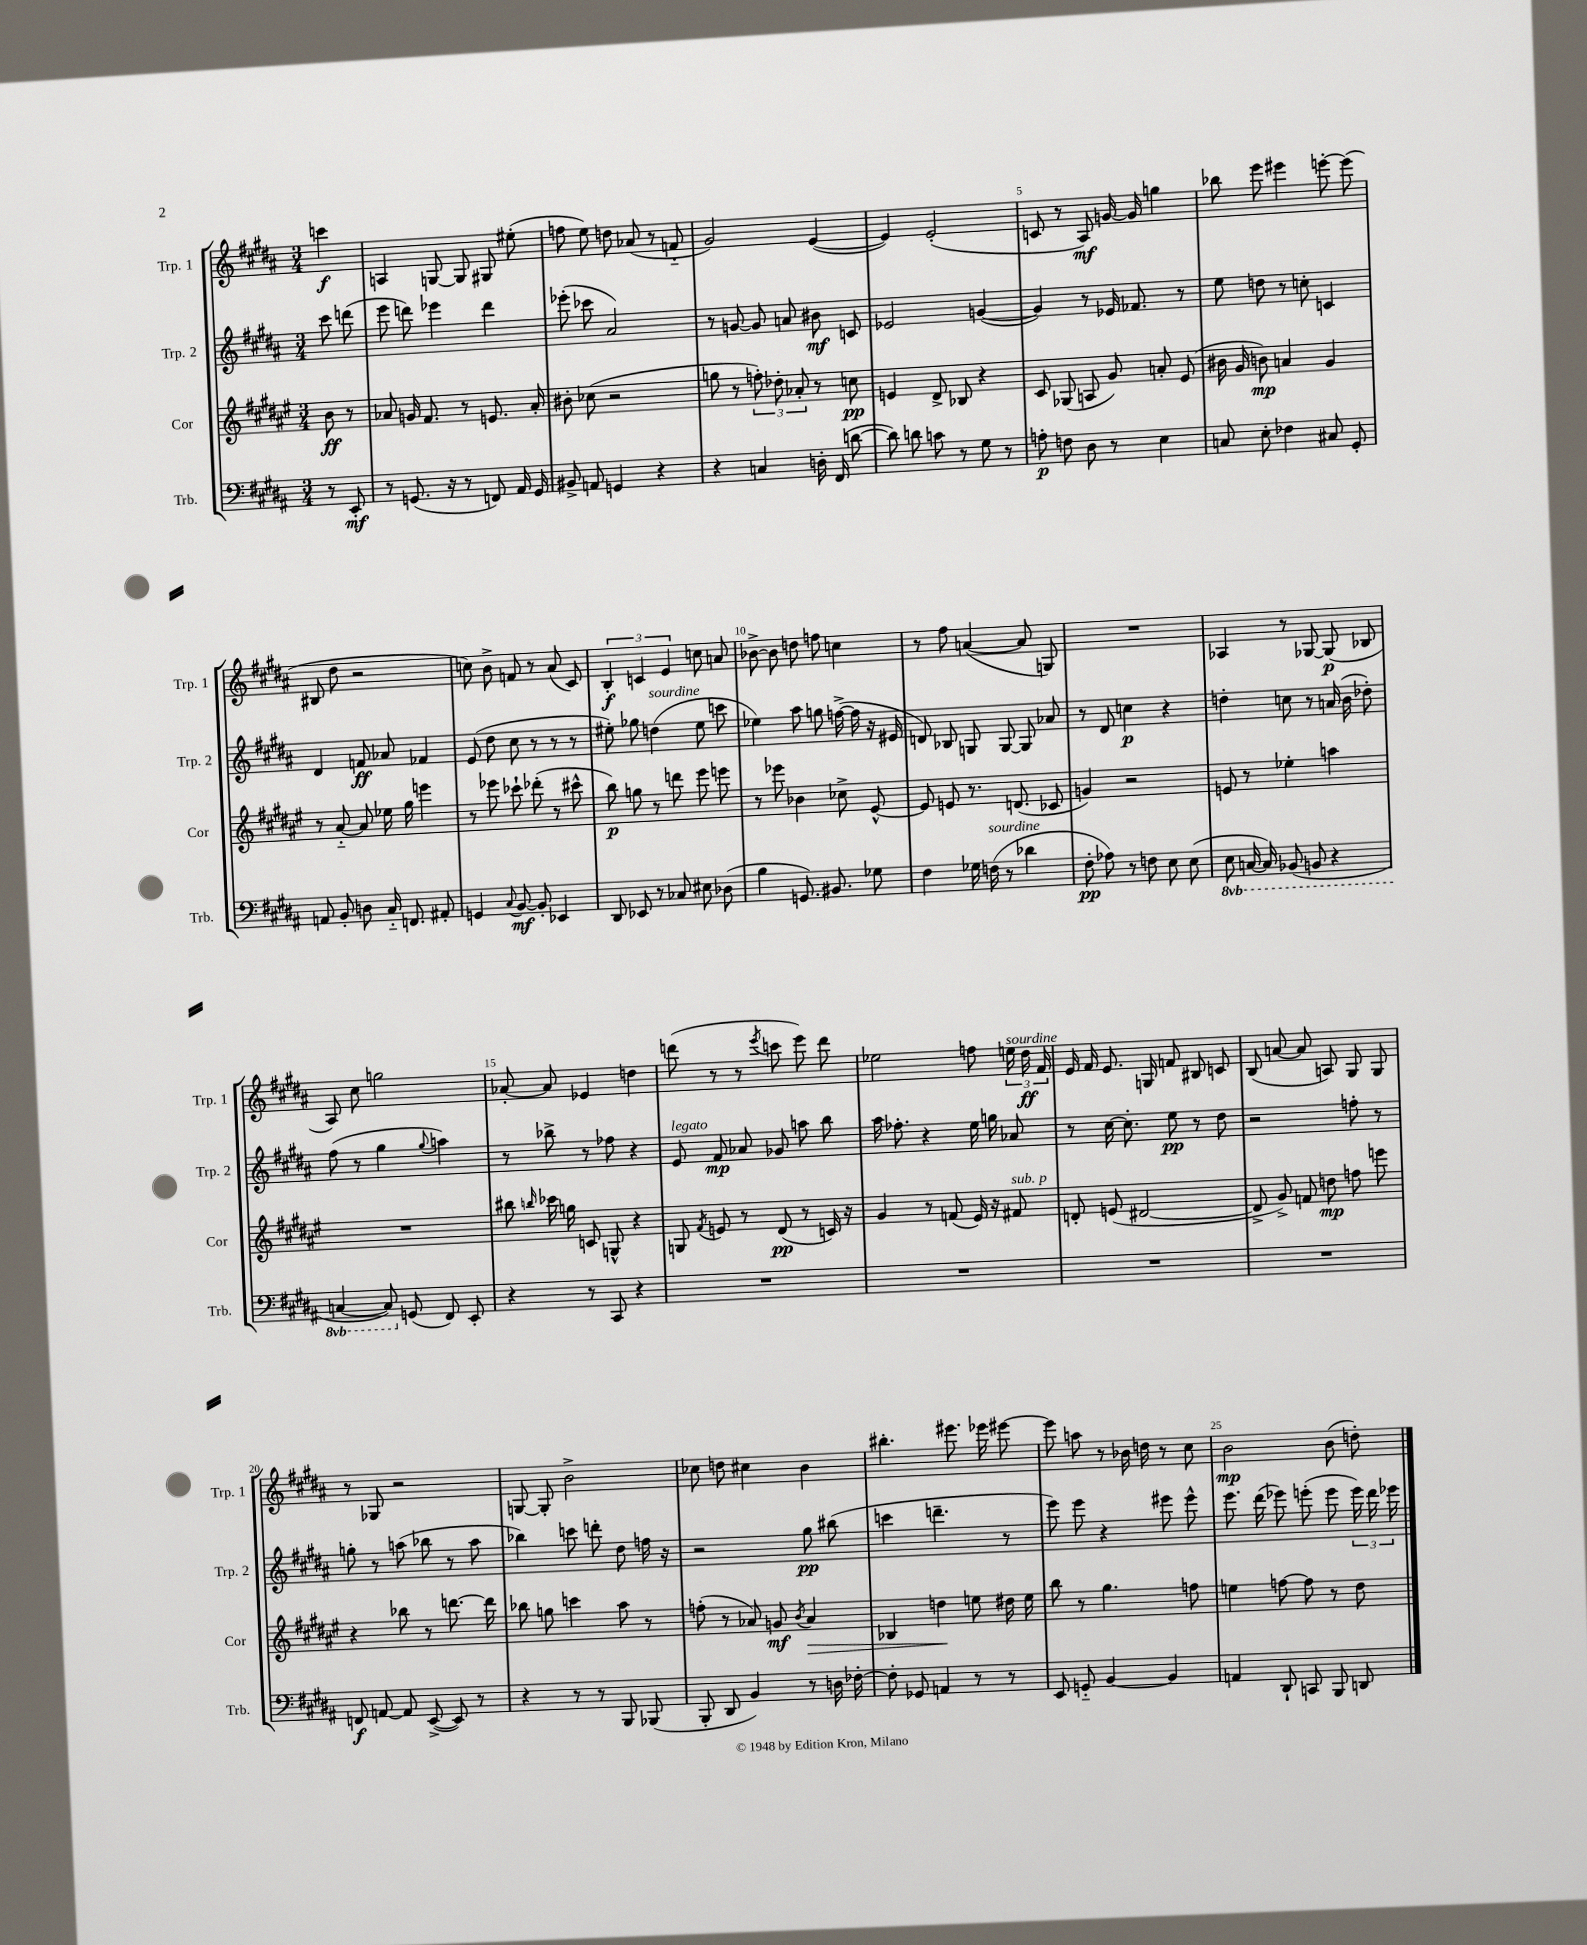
<<
\new StaffGroup <<
\new Staff = "s0" \with { instrumentName = "Trp. 1" shortInstrumentName = "Trp. 1" } {
    \clef treble \key b \major \numericTimeSignature \time 3/4 \partial 4
    \autoBeamOff c'''4\f |
    a4 g8~ g8 gis8 eis''8-.( |
    f''8 e''8) d''8 aes'8( r8 f'8-_ |
    gis'2) e'4~( |
    e'4) e'2-.( |
    c'8 r8 ais8\mf) g'16~ g'16 g''4 |
    bes''8 e'''8 eis'''4 e'''8~-. e'''8( |
    bis8 dis''8 r2 |
    c''8) b'8-> f'8 r8 ais'8( cis'8) |
    \tuplet 3/2 { b4-.\f c'4 e'4 } c''8 a'8 |
    bes'8~-> bes'8 d''8 f''8 c''4 |
    r8 fis''8 a'4~( a'8 g8) |
    R2. |
    aes4 r8 ges8~ ges8\p( bes8 |
    ais8) cis''8 g''2 |
    aes'8~-. aes'8 ees'4 d''4 |
    d'''8( r8 r8 \acciaccatura { e'''8 } c'''8 e'''8) d'''8 |
    ees''2 f''8 \tuplet 3/2 { e''16^\markup { \italic "sourdine" } dis''16\ff fis'16 } |
    e'16 fis'16 e'8. g16 f'8 bis8 c'8 |
    b8( a'8~ a'8 a8) gis8 gis8 |
    r8 ges8 r2 |
    g8~ g8-. b'2-> |
    ces''8 d''8 cis''4 b'4 |
    bis''4.-. eis'''8. ees'''16 eis'''8~ |
    eis'''8 a''8 r8 bes'16 d''16 r8 cis''8 |
    b'2\mp b'8( d''8-.) \bar "|." |
}
\new Staff = "s1" \with { instrumentName = "Trp. 2" shortInstrumentName = "Trp. 2" } {
    \clef treble \key b \major \numericTimeSignature \time 3/4 \partial 4
    \autoBeamOff cis'''8 d'''8( |
    e'''8 d'''8) ees'''4 d'''4 |
    ees'''8-.( ces'''8 ais'2) |
    r8 g'8~ g'8 a'8 bis'8\mf c'8 |
    ees'2 g'4~( |
    g'4) r8 ees'16 fes'8. r8 |
    e''8 d''8 r8 c''8-. c'4 |
    dis'4 f'8\ff aes'8 fes'4 |
    e'8( dis''8 cis''8 r8 r8 r8 |
    eis''8-.) ges''8 d''4^\markup { \italic "sourdine" }( eis''8 c'''8 |
    ees''4) ais''8 g''8 f''16~->( f''16 r16 eis'16 |
    d'8) bes8 g8 g8~ g8 aes'8 |
    r8 dis'8 c''4\p r4 |
    d''4-. c''8 r8 a'16( b'16 des''8-.) |
    fis''8( r8 gis''4 \appoggiatura { gis''8 } a''4) |
    r8 bes''8-> r8 fes''8 r4 |
    e'8^\markup { \italic "legato" } fis'8\mp aes'8 ges'8 a''8 b''8 |
    ais''16 fes''8.-. r4 e''16 g''16 aes'8 |
    r8 cis''16~ cis''8.-. e''8\pp r8 dis''8 |
    r2 f''8-. r8 |
    g''8-. r8 a''8( bes''8 r8 a''8 |
    bes''4) c'''8 d'''8-. dis''8 f''16 r16 |
    r2 gis''8\pp bis''8( |
    c'''4 d'''4.-- r8 |
    e'''8) e'''8 r4 eis'''8 eis'''8-^ |
    e'''8. dis'''16( ees'''8) e'''8-.( e'''8 \tuplet 3/2 { e'''16) dis'''16 ees'''16 } \bar "|." |
}
\new Staff = "s2" \with { instrumentName = "Cor" shortInstrumentName = "Cor" } {
    \clef treble \key fis \major \numericTimeSignature \time 3/4 \partial 4
    \autoBeamOff b'8\ff r8 |
    aes'8 g'16 fis'8. r8 e'8. aes'16-. |
    bis'8-. ces''8( r2 |
    g''8 r8 \tuplet 3/2 { f''8-.) des''8-. aes'8-. } r8 c''8\pp |
    e'4 dis'8-> bes8 r4 |
    cis'8 ges8( a8 gis'8) a'8-. eis'8( |
    bis'16 gis'16 b'8\mp) a'4 gis'4 |
    r8 ais'8~-_ ais'8 ees''16 gis''16 e'''4 |
    r8 ees'''8 ces'''8-! des'''8-.( r8 cis'''8-^ |
    b''8\p) g''8 r8 d'''8 eis'''8 e'''8 |
    r8 ees'''8 bes'4 ces''8-> eis'8~-^ |
    eis'8 e'8 r8. d'8.( ces'8 |
    g'4) r2 |
    e'8 r8 ees''4-. a''4 |
    R2. |
    bis''8 \grace { b''16 } ces'''16 g''16 c'8 g8-^ r4 |
    g8 \acciaccatura { fis'8 } e'8 r8 dis'8\pp( r8 c'16) r16 |
    gis'4 r8 f'8( eis'16) r16 fis'8^\markup { \italic "sub. p" } |
    d'8-. e'8( dis'2~ |
    dis'8-> gis'8->) f'8 d''8\mp f''8 e'''8 |
    r4 bes''8 r8 d'''8.~ d'''16 |
    bes''8 g''8 c'''4 ais''8 r8 |
    f''8-.( r8 aes'8) g'8\mf \acciaccatura { b'8 } aes'4\> |
    bes4 d''4\! e''8 dis''16 e''16 |
    b''8 r8 gis''4. f''8 |
    e''4 f''8~ f''8 r8 dis''8 \bar "|." |
}
\new Staff = "s3" \with { instrumentName = "Trb." shortInstrumentName = "Trb." } {
    \clef bass \key b \major \numericTimeSignature \time 3/4 \set Staff.ottavationMarkups = #ottavation-simple-ordinals \partial 4
    \autoBeamOff r8 e,8-.\mf |
    r8 g,8.( r16 r8 f,8) ais,16 g,16 |
    bis,8-> a,8 g,4 r4 |
    r4 c4 d16-. fis,16( d'8~ |
    d'8) d'8 c'8 r8 gis8 r8 |
    a8-.\p f8 dis8 r8 e4 |
    c8 e8-. fes4 cis8 gis,8-. |
    a,8 b,8-. d8 cis16-_ f,8. ais,8-. |
    g,4 \appoggiatura { cis8 } b,8~\mf b,8-. ees,4 |
    dis,8 ees,8 r8 ces8 eis8 des8( |
    b4 g,8.) bis,8. ges8 |
    fis4 ges16 f16^\markup { \italic "sourdine" }( r8 des'4 |
    fis8-.\pp aes8) r8 f8 e8 e8( |
    \ottava #-1 e,8 c,16~ c,16) bes,,8( b,,8 r4 |
    c,4~ c,8) \ottava #0 g,8( fis,8) e,8-. |
    r4 r8 cis,8 r4 |
    R2. |
    R2. |
    R2. |
    R2. |
    f,8\f a,8~ a,8 e,8~->( e,8) r8 |
    r4 r8 r8 b,,8 bes,,8( |
    b,,8-. dis,8 b,4) r8 d16 fes16~-. |
    fes8-. ges,8 a,4 r8 r8 |
    e,8 g,8-_ b,4~ b,4 |
    a,4 dis,8-! c,8 b,,8 d,8 \bar "|." |
}
>>
>>
\layout { \context { \Score \override BarNumber.break-visibility = ##(#f #t #t) barNumberVisibility = #(every-nth-bar-number-visible 5) } }
